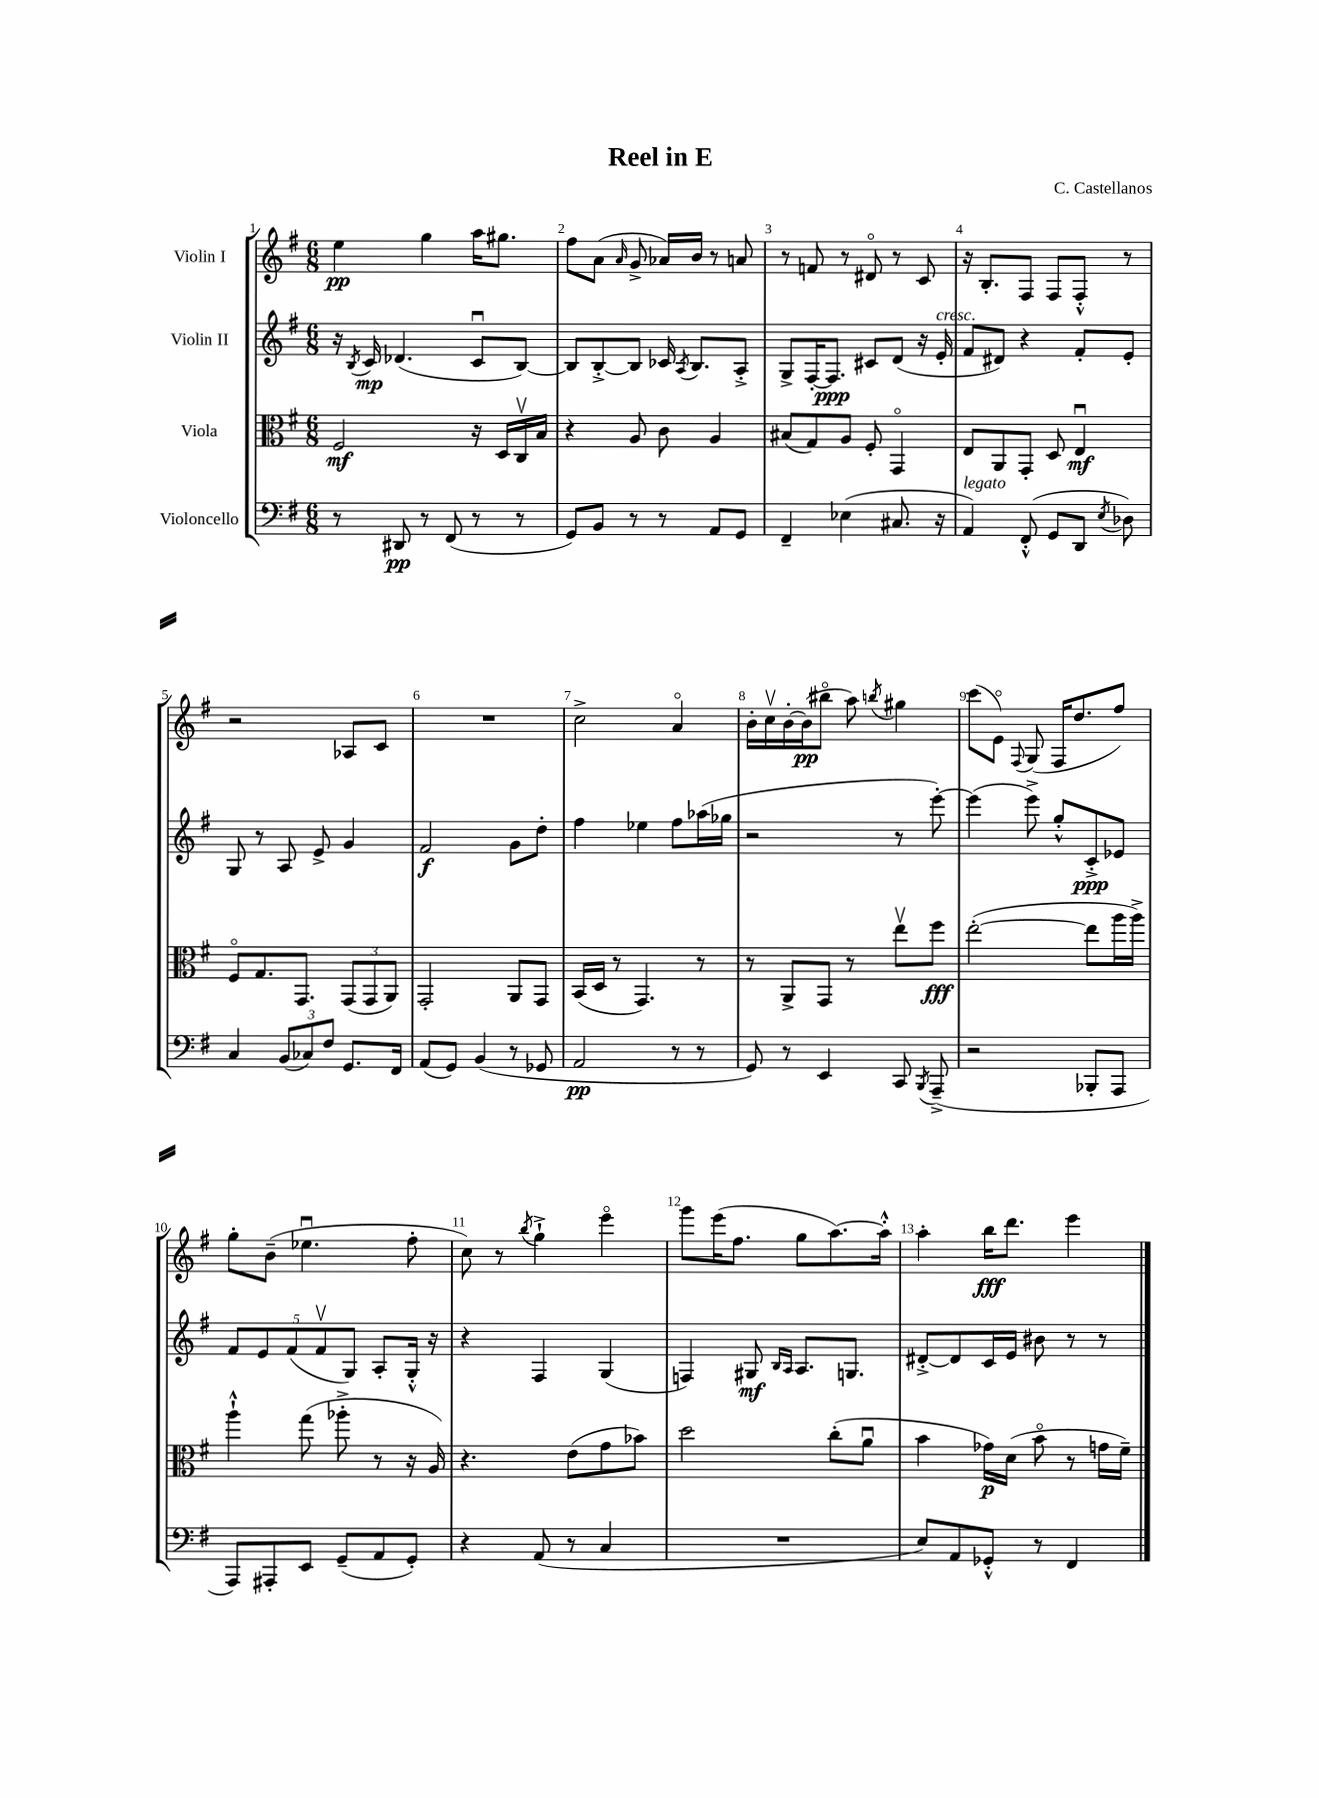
\header { title = "Reel in E" composer = "C. Castellanos" }
<<
\new StaffGroup <<
\new Staff = "s0" \with { instrumentName = "Violin I" } {
    \clef treble \key g \major \numericTimeSignature \time 6/8
    \autoBeamOff e''4\pp g''4 a''16[ gis''8.] |
    fis''8[ a'8]( \grace { a'16 } g'8-> aes'16[) b'16] r8 a'8 |
    r8 f'8 r8 dis'8\flageolet r8 c'8 |
    r16 b8.[-. fis8] fis8[ fis8]-.-^ r8 |
    r2 aes8[ c'8] |
    R2. |
    c''2-> a'4\flageolet |
    b'16[-. c''16\upbow b'16~-. b'16\pp( bis''8]\flageolet a''8) \acciaccatura { b''8 } gis''4 |
    c'''8[( e'8]\flageolet) \appoggiatura { fis8 } g8( fis16[ d''8. fis''8]) |
    g''8[-. b'8]--( ees''4.\downbow fis''8-. |
    c''8) r8 \acciaccatura { b''8 } g''4-!-> e'''4\flageolet |
    g'''8[ e'''16( fis''8.] g''8[ a''8.~) a''16]-.-^ |
    a''4-. b''16[\fff d'''8.] e'''4 \bar "|." |
}
\new Staff = "s1" \with { instrumentName = "Violin II" } {
    \clef treble \key g \major \numericTimeSignature \time 6/8
    \autoBeamOff r16 \acciaccatura { b8 } c'16\mp des'4.( c'8[\downbow b8]~) |
    b8[ b8~-.-> b8] ces'16 \acciaccatura { a8 } b8.[ a8]-.-> |
    g8[-> fis16~-. fis8.]\ppp cis'8[ d'8]( r16 e'16-.^\markup { \italic "cresc." } |
    fis'8[ dis'8]) r4 fis'8[-. e'8]-. |
    g8 r8 a8 e'8-> g'4 |
    fis'2\f g'8[ d''8]-. |
    fis''4 ees''4 fis''8[ aes''16( ges''16] |
    r2 r8 e'''8~-.) |
    e'''4( e'''8->) g''8[-.-^ c'8-.->\ppp ees'8] |
    \tuplet 5/4 { fis'8[ e'8 fis'8( fis'8\upbow g8]) } a8[-. g16]-.-^ r16 |
    r4 fis4 g4( |
    f4) gis8\mf \grace { b16[ a16] } a8.[ g8.] |
    dis'8[~-.-> dis'8 c'16 e'16] bis'8 r8 r8 \bar "|." |
}
\new Staff = "s2" \with { instrumentName = "Viola" } {
    \clef alto \key g \major \numericTimeSignature \time 6/8
    \autoBeamOff fis2\mf r16 d16[ c16\upbow b16] |
    r4 a8 c'8 a4 |
    bis8[( g8) a8] fis8-. g,4\flageolet |
    e8[ a,8 g,8]-. d8 e4\downbow\mf |
    fis8[\flageolet g8. g,8.] \tuplet 3/2 { g,8[( g,8 a,8]) } |
    g,2-. a,8[ g,8] |
    b,16[( d16] r8 g,4.) r8 |
    r8 a,8[-> g,8] r8 e''8[\upbow fis''8]\fff |
    e''2~-.( e''8[ a''16 a''16]->) |
    a''4-!-^ g''8( aes''8-.-> r8 r16 a16) |
    r4. e'8[( g'8 bes'8]) |
    d''2 c''8[-.( a'8]\downbow |
    b'4 ges'16[\p) d'16]( b'8\flageolet r8 g'16[ fis'16]--) \bar "|." |
}
\new Staff = "s3" \with { instrumentName = "Violoncello" } {
    \clef bass \key g \major \numericTimeSignature \time 6/8
    \autoBeamOff r8 dis,8\pp r8 fis,8( r8 r8 |
    g,8[) b,8] r8 r8 a,8[ g,8] |
    fis,4-- ees4( cis8. r16 |
    a,4^\markup { \italic "legato" }) fis,8-.-^( g,8[ d,8] \acciaccatura { e8 } des8) |
    c4 \tuplet 3/2 { b,8[( ces8) fis8] } g,8.[ fis,16] |
    a,8[( g,8]) b,4( r8 ges,8 |
    a,2\pp r8 r8 |
    g,8) r8 e,4 c,8 \acciaccatura { b,,8 } a,,8--->( |
    r2 bes,,8[-. a,,8] |
    a,,8[) ais,,8-. e,8] g,8[--( a,8 g,8]-.) |
    r4 a,8( r8 c4 |
    R2. |
    e8[) a,8 ges,8]-.-^ r8 fis,4 \bar "|." |
}
>>
>>
\layout { \context { \Score \override BarNumber.break-visibility = ##(#f #t #t) barNumberVisibility = #all-bar-numbers-visible } }
